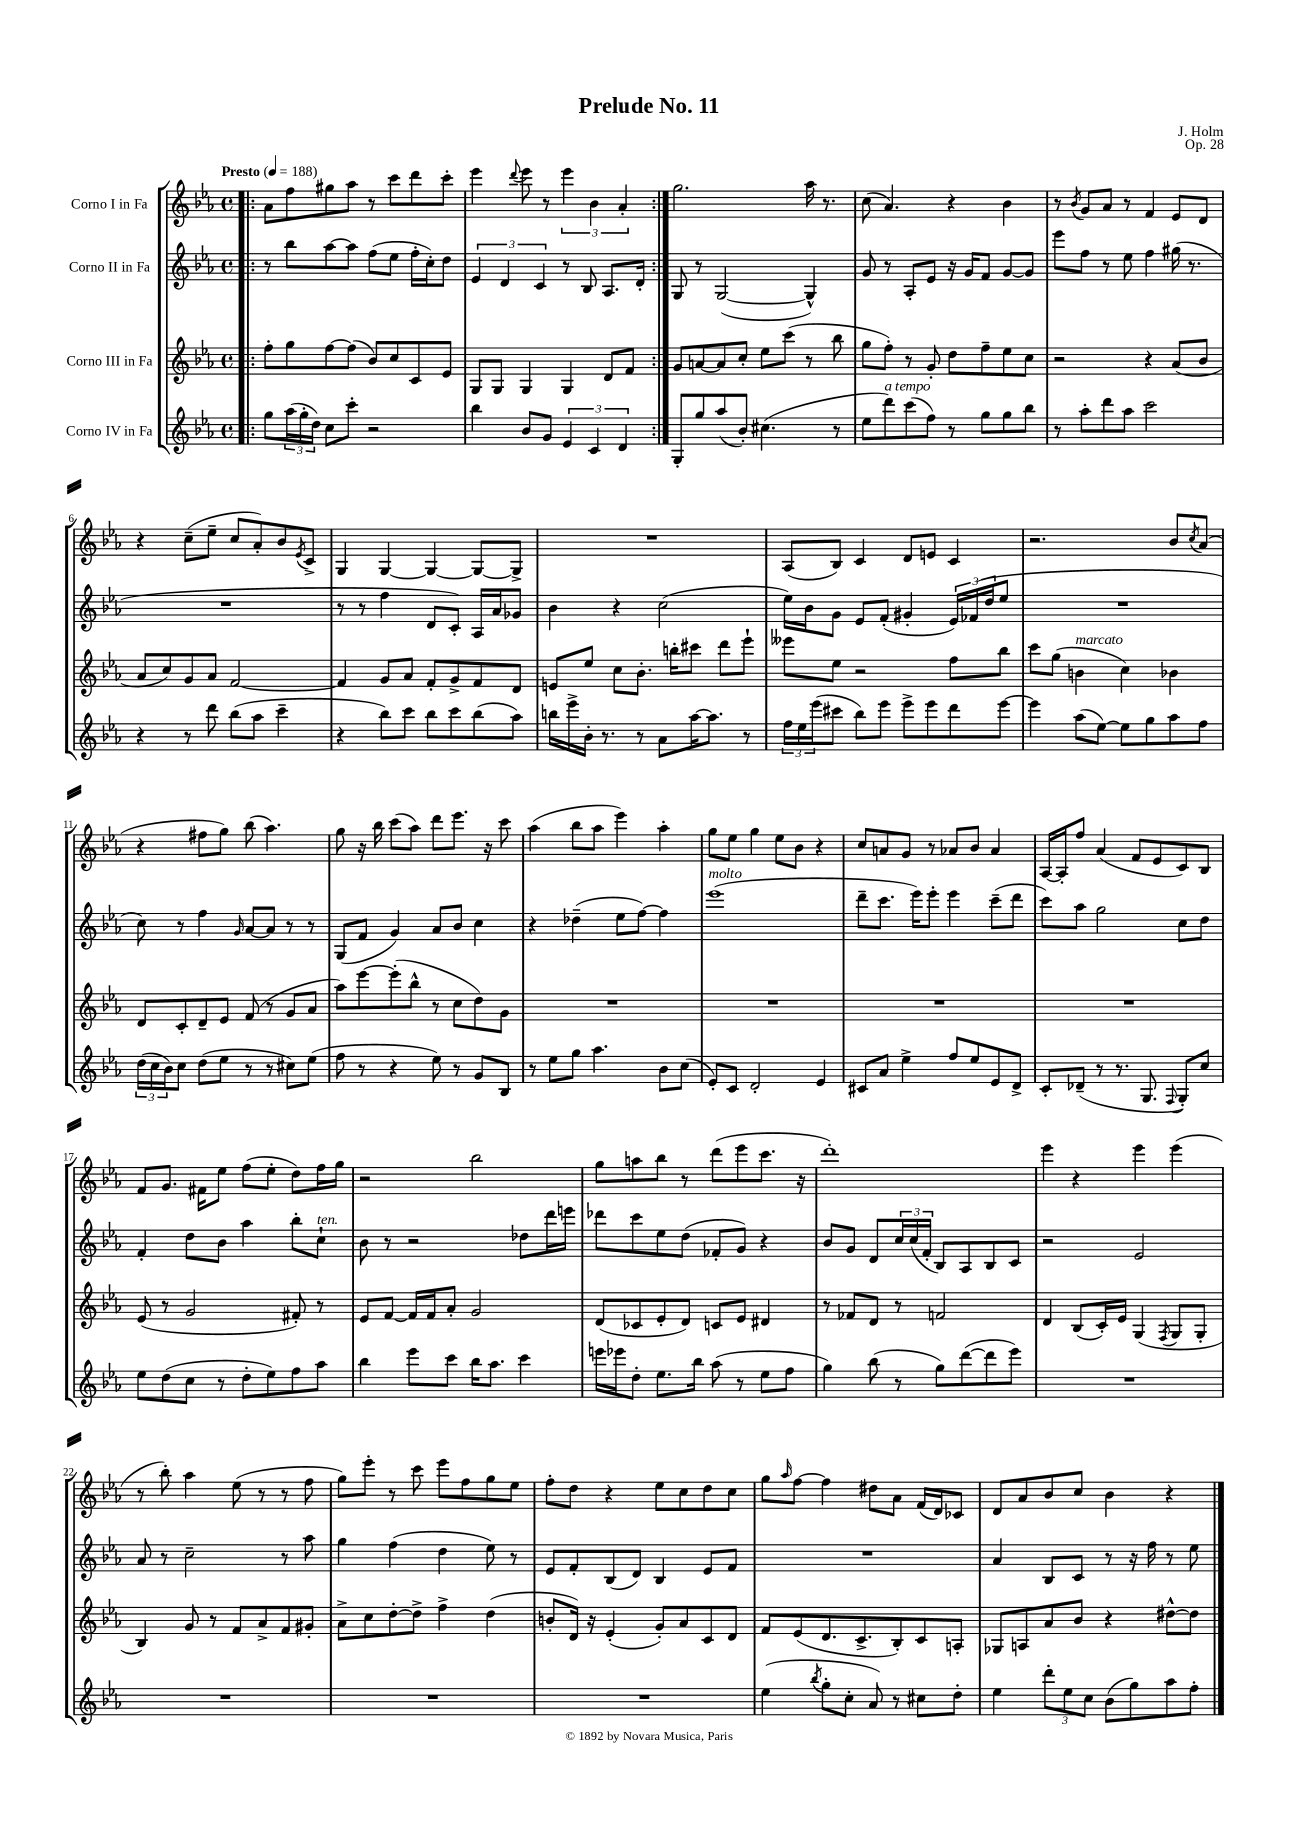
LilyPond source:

\header { title = "Prelude No. 11" composer = "J. Holm" opus = "Op. 28" }
<<
\new StaffGroup <<
\new Staff = "s0" \with { instrumentName = "Corno I in Fa" } {
    \clef treble \key ees \major \defaultTimeSignature \time 4/4 \tempo "Presto" 4 = 188
    \repeat volta 2 { \bar ".|:" aes'8 f''8 gis''8 aes''8 r8 c'''8 d'''8 c'''8-. |
    ees'''4 \appoggiatura { d'''8 } ees'''8 r8 \tuplet 3/2 { ees'''4 bes'4 aes'4-. } | }
    g''2. aes''16 r8. |
    c''8( aes'4.) r4 bes'4 |
    r8 \acciaccatura { bes'8 } g'8 aes'8 r8 f'4 ees'8 d'8 |
    r4 c''8--( ees''8-- c''8 aes'8-.) bes'8 \acciaccatura { ees'8 } c'8-> |
    g4 g4~ g4~ g8~ g8-> |
    R1 |
    aes8( bes8) c'4 d'8 e'8 c'4 |
    r2. bes'8 \acciaccatura { c''8 } aes'8( |
    r4 fis''8 g''8) bes''8( aes''4.) |
    g''8 r16 bes''16 c'''8( aes''8) d'''8 ees'''8. r16 c'''8 |
    aes''4( bes''8 aes''8 ees'''4) aes''4-. |
    g''8 ees''8 g''4 ees''8 bes'8 r4 |
    c''8 a'8 g'8 r8 aes'8 bes'8 aes'4 |
    aes16~ aes16-. f''8 aes'4( f'8 ees'8 c'8) bes8 |
    f'8 g'8. fis'16 ees''8 f''8( ees''8-. d''8) f''16 g''16 |
    r2 bes''2 |
    g''8 a''8 bes''8 r8 d'''8( ees'''8 c'''8. r16 |
    d'''1-.) |
    ees'''4 r4 ees'''4 ees'''4( |
    r8 bes''8-.) aes''4 ees''8( r8 r8 f''8 |
    g''8) ees'''8-. r8 c'''8 ees'''8 f''8 g''8 ees''8 |
    f''8-. d''8 r4 ees''8 c''8 d''8 c''8 |
    g''8 \grace { aes''16 } f''8~ f''4 dis''8 aes'8 f'16( d'16) ces'8 |
    d'8 aes'8 bes'8 c''8 bes'4 r4 \bar "|." |
}
\new Staff = "s1" \with { instrumentName = "Corno II in Fa" } {
    \clef treble \key ees \major \defaultTimeSignature \time 4/4
    \repeat volta 2 { \bar ".|:" r8 bes''8 aes''8~ aes''8 f''8( ees''8 f''16-. c''16-.) d''8 |
    \tuplet 3/2 { ees'4 d'4 c'4 } r8 bes8 aes8. d'16-. | }
    g8 r8 g2~( g4-^) |
    g'8 r8 aes8-. ees'8 r16 g'16 f'8 g'8~ g'8 |
    ees'''8 f''8 r8 ees''8 f''4 gis''16( r8. |
    R1 |
    r8 r8 f''4 d'8 c'8-.) aes16 aes'16 ges'8 |
    bes'4 r4 c''2( |
    ees''16) bes'16 g'8 ees'8 f'8-.( gis'4-. \tuplet 3/2 { ees'16) fes'16( d''16 } ees''8 |
    R1 |
    c''8) r8 f''4 \grace { g'16 } aes'8~ aes'8 r8 r8 |
    g8( f'8 g'4) aes'8 bes'8 c''4 |
    r4 des''4--( ees''8 f''8~) f''4 |
    ees'''1^\markup { \italic "molto" }( |
    d'''8-- c'''8. ees'''16) ees'''8-. ees'''4 c'''8--( d'''8 |
    c'''8) aes''8 g''2 c''8 d''8 |
    f'4-. d''8 bes'8 aes''4 bes''8-. c''8-!^\markup { \italic "ten." } |
    bes'8 r8 r2 des''8 d'''16 e'''16 |
    des'''8 c'''8 ees''8 d''8( fes'8-. g'8) r4 |
    bes'8 g'8 d'8 \tuplet 3/2 { c''16 c''16( f'16-. } bes8) aes8 bes8 c'8 |
    r2 ees'2 |
    aes'8 r8 c''2-- r8 aes''8 |
    g''4 f''4( d''4 ees''8) r8 |
    ees'8 f'8-. bes8( d'8) bes4 ees'8 f'8 |
    R1 |
    aes'4 bes8 c'8 r8 r16 f''16 r8 ees''8 \bar "|." |
}
\new Staff = "s2" \with { instrumentName = "Corno III in Fa" } {
    \clef treble \key ees \major \defaultTimeSignature \time 4/4
    \repeat volta 2 { \bar ".|:" f''8-. g''8 f''8~ f''8( bes'8) c''8 c'8 ees'8 |
    g8 g8 g4 g4 d'8 f'8 | }
    g'8 a'8~ a'8 c''8-. ees''8 c'''8( r8 bes''8 |
    g''8 f''8-.) r8 g'8-. d''8 f''8-- ees''8 c''8 |
    r2 r4 aes'8( bes'8 |
    aes'8 c''8) g'8 aes'8 f'2~ |
    f'4 g'8 aes'8 f'8-. g'8-> f'8 d'8 |
    e'8 ees''8 c''8 bes'8.-. b''16-. cis'''8 d'''8 ees'''8-! |
    eeses'''8 ees''8 r2 f''8 bes''8 |
    c'''8 g''8( b'4^\markup { \italic "marcato" } c''4) bes'4 |
    d'8 c'8-. d'8-- ees'8 f'8( r8 g'8 aes'8 |
    aes''8) ees'''8~ ees'''8-.( bes''8-^ r8 c''8 d''8) g'8 |
    R1 |
    R1 |
    R1 |
    R1 |
    ees'8( r8 g'2 fis'8-.) r8 |
    ees'8 f'8~ f'16 f'16 aes'8-. g'2 |
    d'8( ces'8 ees'8-. d'8) c'8 ees'8 dis'4 |
    r8 fes'8 d'8 r8 f'2 |
    d'4 bes8( c'16-.) ees'16 g4( \acciaccatura { f8 } g8 g8-. |
    bes4) g'8 r8 f'8 aes'8-> f'8 gis'8-. |
    aes'8-> c''8 d''8~-. d''8-> f''4-> d''4( |
    b'8-. d'16) r16 ees'4-.( g'8-.) aes'8 c'8 d'8 |
    f'8 ees'8( d'8. c'8.-> bes8-.) c'8 a8-. |
    ges8 a8 aes'8 bes'8 r4 dis''8~-^ dis''8 \bar "|." |
}
\new Staff = "s3" \with { instrumentName = "Corno IV in Fa" } {
    \clef treble \key ees \major \defaultTimeSignature \time 4/4
    \repeat volta 2 { \bar ".|:" g''8 \tuplet 3/2 { aes''16( g''16-. d''16) } c''8 c'''8-. r2 |
    bes''4 bes'8 g'8 \tuplet 3/2 { ees'4 c'4 d'4 } | }
    g8-. g''8 aes''8( bes'8-.) cis''4.( r8 |
    ees''8 d'''8^\markup { \italic "a tempo" }) c'''8( f''8) r8 g''8 g''8 bes''8 |
    r8 aes''8-. d'''8 aes''8 c'''2 |
    r4 r8 d'''8 bes''8( aes''8 c'''4-- |
    r4 bes''8) c'''8 bes''8 c'''8 bes''8( aes''8) |
    b''16 ees'''16-> bes'16-. r8. r8 aes'8 aes''16~ aes''8. r8 |
    \tuplet 3/2 { f''16 ees''16 ees'''16( } cis'''8 bes''8) ees'''8 ees'''8-> ees'''8 d'''8 ees'''8~ |
    ees'''4 aes''8( ees''8~) ees''8 g''8 aes''8 f''8 |
    \tuplet 3/2 { d''16( c''16 bes'16) } c''8 d''8( ees''8 r8 r8 cis''8) ees''8( |
    f''8 r8 r4 ees''8) r8 g'8 bes8 |
    r8 ees''8 g''8 aes''4. bes'8 c''8( |
    ees'8-.) c'8 d'2-. ees'4 |
    cis'8 aes'8 ees''4-> f''8 ees''8 ees'8 d'8-> |
    c'8-. des'8--( r8 r8. g8. \appoggiatura { f8 } g8-.) c''8 |
    ees''8 d''8( c''8 r8 d''8-. ees''8) f''8 aes''8 |
    bes''4 ees'''8 c'''8 bes''16 aes''8. c'''4 |
    e'''16 ees'''16 d''8-. ees''8. bes''16 aes''8( r8 ees''8 f''8 |
    g''4) bes''8( r8 g''8) d'''8~( d'''8 ees'''8) |
    R1 |
    R1 |
    R1 |
    R1 |
    ees''4( \acciaccatura { bes''8 } g''8-. c''8-. aes'8) r8 cis''8 d''8-. |
    ees''4 \tuplet 3/2 { d'''8-. ees''8 c''8 } bes'8( g''8) aes''8 f''8-. \bar "|." |
}
>>
>>
